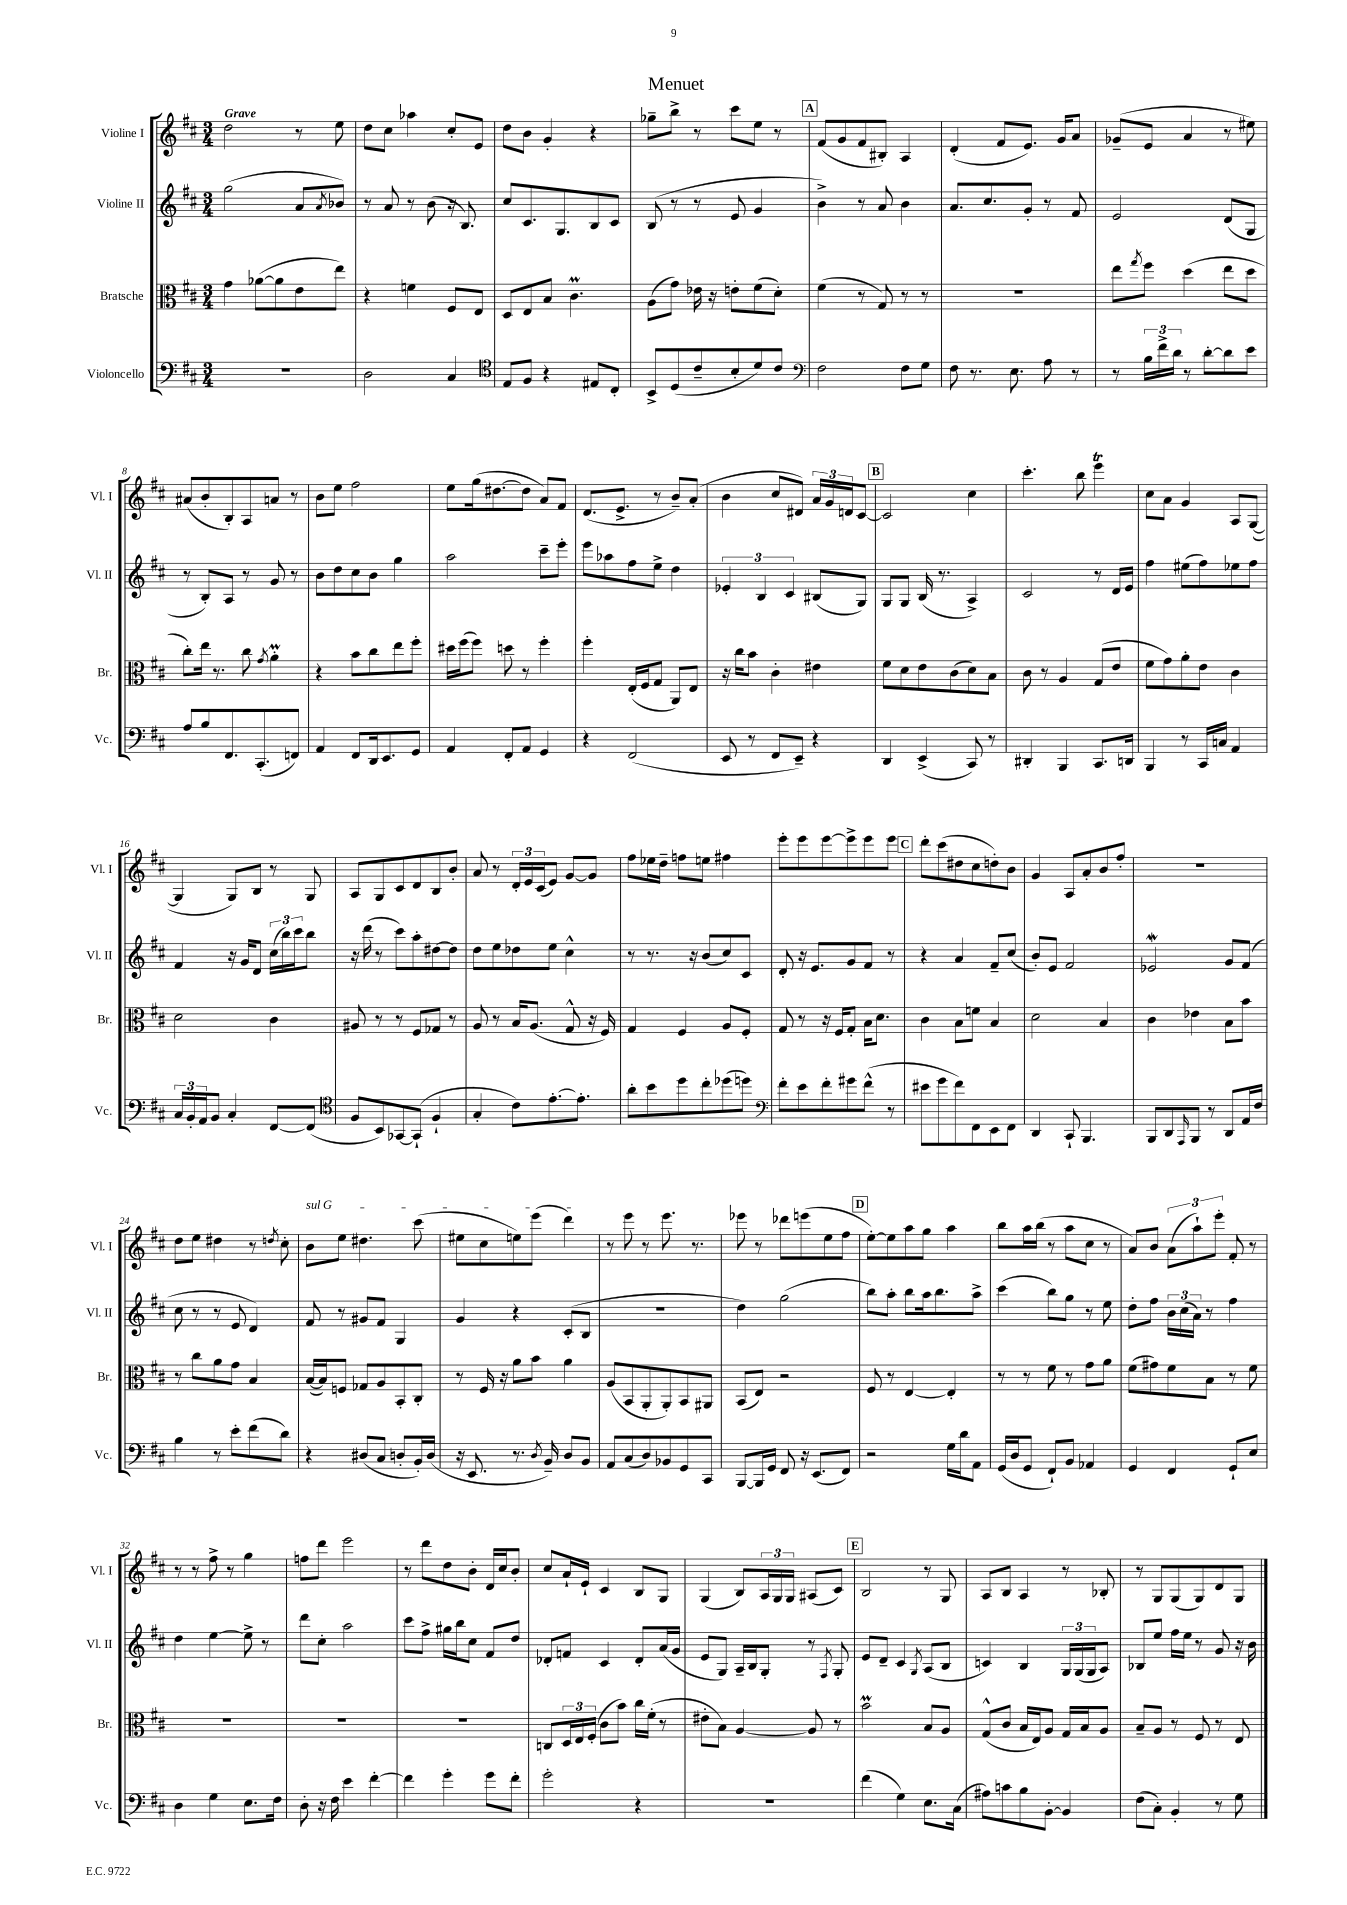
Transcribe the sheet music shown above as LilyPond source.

\header { title = "Menuet" }
<<
\new StaffGroup <<
\new Staff = "s0" \with { instrumentName = "Violine I" shortInstrumentName = "Vl. I" } {
    \clef treble \key d \major \numericTimeSignature \time 3/4 \tempo "Grave"
    d''2 r8 e''8 |
    d''8 cis''8 aes''4 cis''8-. e'8 |
    d''8 b'8 g'4-. r4 |
    ges''8-- b''8-> r8 cis'''8 e''8 r8 |
    \mark \markup { \box "A" } fis'8( g'8 fis'8 bis8-.) a4 |
    d'4-.( fis'8 e'8.) g'16 a'8 |
    ges'8--( e'8 a'4 r8 eis''8) |
    ais'8( b'8-. b8-.) a8 a'8 r8 |
    b'8 e''8 fis''2 |
    e''8 g''16( dis''8.~ dis''8 a'8) fis'8 |
    d'8.( e'8.-> r8 b'8--) a'8-.( |
    b'4 cis''8 dis'8) \tuplet 3/2 { a'16 g'16 d'16 } cis'8~ |
    \mark \markup { \box "B" } cis'2 cis''4 |
    cis'''4.-. b''8 e'''4\trill |
    cis''8 a'8 g'4 a8 g8~( |
    g4 g8) b8 r8 g8 |
    a8 g8 cis'8 d'8 b8 b'8-. |
    a'8 r8 \tuplet 3/2 { d'16-. e'16 cis'16( } e'8) g'8~ g'8 |
    fis''8 ees''16 d''16-- f''8 e''8 fis''4 |
    e'''8-. e'''8 e'''8~ e'''8-> e'''8 e'''8 |
    \mark \markup { \box "C" } d'''8-. cis'''8( dis''8 cis''8 d''8-.) b'8 |
    g'4 a8 a'8-. b'8 fis''8-. |
    R2. |
    d''8 e''8 dis''4 r8 \acciaccatura { d''8 } cis''8-. |
    \once \override TextSpanner.bound-details.left.text = \markup { \italic "sul G" } b'8\startTextSpan e''8 dis''4. cis'''8( |
    eis''8 cis''8 e''8) e'''8( d'''4\stopTextSpan) |
    r8 e'''8 r8 e'''8. r8. |
    ees'''8 r8 des'''8 e'''8( e''8 fis''8 |
    \mark \markup { \box "D" } e''8~-.) e''8 a''8 g''8 a''4 |
    b''8 a''16 b''16( r8 a''8 cis''8 r8 |
    a'8) b'8 \tuplet 3/2 { a'8( a''8-!) e'''8-. } fis'8-. r8 |
    r8 r8 fis''8-> r8 g''4 |
    f''8 d'''8 e'''2 |
    r8 d'''8 d''8 b'8-. d'16 cis''16 b'8-. |
    cis''8 a'16-! e'16-! cis'4 b8 g8 |
    g4( b8) \tuplet 3/2 { a16 g16 g16 } ais8( cis'8) |
    \mark \markup { \box "E" } b2 r8 g8 |
    a8 b8 a4 r8 bes8-. |
    r8 g8 g8( g8) d'8 g8 \bar "|." |
}
\new Staff = "s1" \with { instrumentName = "Violine II" shortInstrumentName = "Vl. II" } {
    \clef treble \key d \major \numericTimeSignature \time 3/4
    g''2( a'8 \acciaccatura { a'8 } bes'8) |
    r8 a'8 r8 b'8( r16 b8.) |
    cis''8 cis'8. g8. b8 cis'8 |
    b8( r8 r8 e'8 g'4 |
    \mark \markup { \box "A" } b'4->) r8 a'8 b'4 |
    a'8. cis''8. g'8-. r8 fis'8 |
    e'2 d'8( g8 |
    r8 b8-.) a8 r8 g'8 r8 |
    b'8 d''8 cis''8 b'8 g''4 |
    a''2 cis'''8-- e'''8-. |
    e'''8 aes''8 fis''8 e''8-> d''4 |
    \tuplet 3/2 { ees'4-. b4 cis'4 } bis8( g8) |
    \mark \markup { \box "B" } g8 g8 b16( r8. a4->) |
    cis'2 r8 d'16 e'16 |
    fis''4 eis''8( fis''8) ees''8 fis''8 |
    fis'4 r16 g'16 d'8 \tuplet 3/2 { cis''16( b''16) cis'''16 } b''8 |
    r16 d'''16( r8 cis'''8) a''8-. dis''8~ dis''8 |
    d''8 e''8 des''8 e''8 cis''4-^ |
    r8 r8. r16 b'8( cis''8) cis'8 |
    d'8-. r16 e'8. g'8 fis'8 r8 |
    \mark \markup { \box "C" } r4 a'4 fis'8-- cis''8( |
    b'8-.) e'8 fis'2 |
    ees'2\mordent g'8 fis'8( |
    cis''8 r8 r8 e'8 d'4) |
    fis'8 r8 gis'8 fis'8 g4 |
    g'4 r4 cis'8-.( b8 |
    R2. |
    d''4) g''2( |
    \mark \markup { \box "D" } b''8) a''8-. b''8 a''16 b''8. a''8-> |
    cis'''4( b''8) g''8 r8 e''8 |
    d''8-. fis''8 \tuplet 3/2 { b'16 cis''16( a'16) } r8 fis''4 |
    d''4 e''4~ e''8-> r8 |
    d'''8 cis''8-. a''2 |
    cis'''8 fis''8-> gis''16 b''16 cis''8 fis'8 d''8 |
    des'8-. f'8 cis'4 des'8-. a'16( g'16 |
    e'8 g8) a16-- b16 g8-. r8 \acciaccatura { fis8 } g8-. |
    \mark \markup { \box "E" } e'8 d'8-- cis'4 \acciaccatura { g8 } a8( b8 |
    c'4) b4 \tuplet 3/2 { g16 g16( g16 } a8) |
    bes8 e''8 fis''16 e''16 r8 g'8 r16 b'16 \bar "|." |
}
\new Staff = "s2" \with { instrumentName = "Bratsche" shortInstrumentName = "Br." } {
    \clef alto \key d \major \numericTimeSignature \time 3/4
    g'4 aes'8~( aes'8 e'8 e''8) |
    r4 f'4 fis8 e8 |
    d8 e8 b8 cis'4.\prall |
    a8( g'8) ees'16 r16 e'8-. fis'8( d'8-.) |
    \mark \markup { \box "A" } fis'4( r8 g8) r8 r8 |
    R2. |
    e''8 \acciaccatura { g''8 } fis''8 d''4( e''8 d''8 |
    cis''8-.) e''16 r8. cis''8 \acciaccatura { g'8 } a'4-.\prall |
    r4 b'8 cis''8 e''8 fis''8-. |
    dis''16 fis''16( fis''8) d''8 r8 fis''4-. |
    fis''4-. e16-.( fis16 g8 a,8) e8 |
    r16 cis''16 b'8 cis'4-. eis'4 |
    \mark \markup { \box "B" } fis'8 d'8 e'8 cis'8( d'8) b8 |
    cis'8 r8 a4 g8( e'8 |
    fis'8 g'8) a'8-. e'8 cis'4 |
    d'2 cis'4 |
    ais8 r8 r8 fis8 ges8 r8 |
    a8 r8 b16 a8.( g8-^ r16 fis16) |
    g4 fis4 a8 fis8-. |
    g8 r8 r16 fis16 g8-. b16 d'8. |
    \mark \markup { \box "C" } cis'4 b8 f'8 b4 |
    d'2 b4 |
    cis'4 ees'4 b8 b'8 |
    r8 cis''8 a'8 g'8 b4 |
    b16~( b16) f8 ges8 a8 b,8-. cis8-. |
    r8 fis16 r16 a'8 b'8 a'4 |
    a8( b,8 a,8-. a,8-.) b,8 ais,8 |
    b,8( e8) r2 |
    \mark \markup { \box "D" } fis8 r8 e4~ e4-. |
    r8 r8 fis'8 r8 g'8 a'8 |
    fis'8( gis'8) fis'8 b8 r8 fis'8 |
    R2. |
    R2. |
    R2. |
    c8 \tuplet 3/2 { d16 e16 fis16-.( } cis'8 b'8) cis''16 fis'16-.( r8 |
    eis'8-. b8) a4~ a8 r8 |
    \mark \markup { \box "E" } b'2\prall b8 a8 |
    g8-^( cis'8 b16 e16) a8 g16 b16 a8 |
    b8-- a8 r8 fis8 r8 e8 \bar "|." |
}
\new Staff = "s3" \with { instrumentName = "Violoncello" shortInstrumentName = "Vc." } {
    \clef bass \key d \major \numericTimeSignature \time 3/4
    R2. |
    d2 cis4 |
    \clef tenor e8 fis8 r4 eis8 cis8-. |
    b,8-> d8( cis'8-- b8-. d'8) cis'8 |
    \mark \markup { \box "A" } \clef bass fis2 fis8 g8 |
    fis8 r8. e8. a8 r8 |
    r8 \tuplet 3/2 { b16 fis'16-> d'16 } r8 d'8~-. d'8 e'8 |
    a8 b8 fis,8. cis,8.-.( f,8) |
    a,4 fis,8 d,16 e,8. g,8 |
    a,4 fis,8-. a,8 g,4 |
    r4 fis,2( |
    e,8 r8 fis,8 e,8--) r4 |
    \mark \markup { \box "B" } d,4 e,4->( cis,8) r8 |
    dis,4-. b,,4 cis,8. d,16 |
    b,,4 r8 cis,16 c16 a,4 |
    \tuplet 3/2 { cis16 b,16-. a,16 } b,8 cis4-. fis,8~ fis,8( |
    \clef tenor fis8 b,8) ges,8~ ges,8-!( fis4-! |
    g4-. cis'8) e'8.~-. e'8.-. |
    a'8-. b'8 d''8 cis''8-. des''8( d''8) |
    \clef bass fis'8-. e'8 fis'8-. gis'8 fis'8-^( r8 |
    \mark \markup { \box "C" } eis'8 g'8 fis'8) fis,8 e,8 fis,8 |
    d,4 cis,8-! b,,4. |
    b,,8 d,8 \grace { a,,16 } b,,8 r8 d,8 a,16 fis16 |
    b4 r8 e'8-. fis'8( d'8) |
    r4 dis8( cis8 d8-. b,16-.) d16( |
    r16 e,8. r8. \acciaccatura { d8 } b,16--) d8 b,8 |
    a,8 cis8( d8) bes,8 g,8 cis,8 |
    b,,8~ b,,16 g,16 fis,8 r16 e,8.( fis,8) |
    \mark \markup { \box "D" } r2 g16 d'16 a,8 |
    g,16( d16 g,8 fis,8-!) b,8 aes,4 |
    g,4 fis,4 g,8-! e8 |
    d4 g4 e8. fis16 |
    d8-. r16 fis16 e'4 fis'4~-. |
    fis'4 g'4-. g'8 fis'8-. |
    g'2-. r4 |
    R2. |
    \mark \markup { \box "E" } fis'4( g4) e8. cis16( |
    ais8) c'8 b8 b,8~-. b,4 |
    fis8( cis8-.) b,4-. r8 g8 \bar "|." |
}
>>
>>
